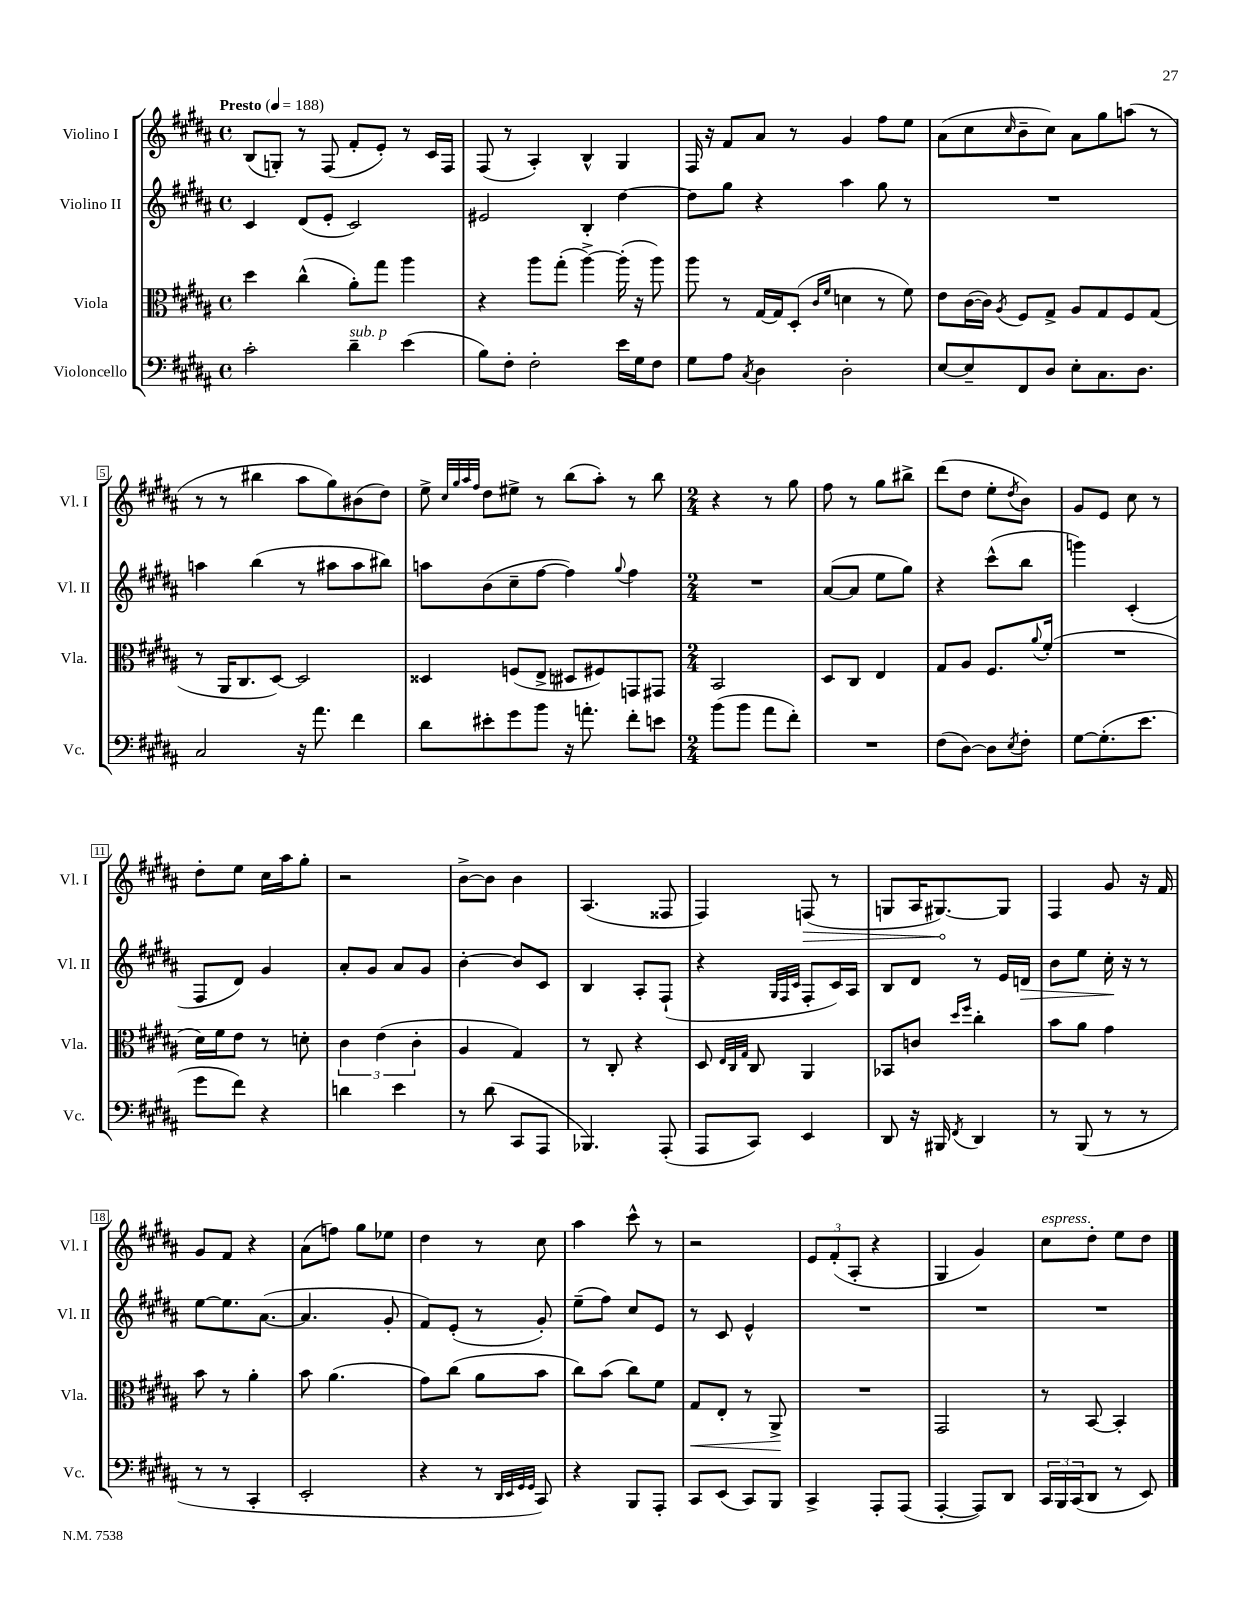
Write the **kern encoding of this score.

**kern	**kern	**dynam	**kern	**dynam	**kern	**dynam
*part4	*part3	*part3	*part2	*part2	*part1	*part1
*staff4	*staff3	*staff3	*staff2	*staff2	*staff1	*staff1
*I"Violoncello	*I"Viola	*	*I"Violino II	*	*I"Violino I	*
*I'Vc.	*I'Vla.	*	*I'Vl. II	*	*I'Vl. I	*
*clefF4	*clefC3	*	*clefG2	*	*clefG2	*
*k[f#c#g#d#a#]	*k[f#c#g#d#a#]	*	*k[f#c#g#d#a#]	*	*k[f#c#g#d#a#]	*
*M4/4	*M4/4	*	*M4/4	*	*M4/4	*
*met(c)	*met(c)	*	*met(c)	*	*met(c)	*
*MM188	*MM188	*	*MM188	*	*MM188	*
=1	=1	=1	=1	=1	=1	=1
!	!	!	!	!	!LO:TX:a:B:t=Presto	!
2c#'\	4dd#\	.	4c#/	.	(8B/L	.
.	.	.	.	.	8Gn'/J)	.
.	(4cc#^^\	.	(8d#/L	.	8r	.
.	.	.	8e'/J	.	(8F#/	.
!LO:TX:a:i:t=sub. p	!	!	!	!	!	!
4d#~\	8a#'\L)	.	2c#/)	.	8f#'/L	.
.	8gg#\J	.	.	.	8e'/J)	.
(4e\	4aa#\	.	.	.	8r	.
.	.	.	.	.	16c#/LL	.
.	.	.	.	.	16F#/JJ	.
=2	=2	=2	=2	=2	=2	=2
8B\L)	4r	.	2e#X/	.	(8F#/	.
8F#'\J	.	.	.	.	8r	.
2F#'\	8aa#\L	.	.	.	4A#'/)	.
.	(8gg#'\J	.	.	.	.	.
.	[4aa#^\)	.	4B'/	.	4B^^/	.
16e\LL	(16aa#'\]	.	[4dd#\	.	4G#/	.
16G#\J	16r	.	.	.	.	.
8F#\J	8aa#\)	.	.	.	.	.
=3	=3	=3	=3	=3	=3	=3
8G#\L	8aa#\	.	8dd#\L]	.	16F#/	.
.	.	.	.	.	16r	.
8A#\J	8r	.	8gg#\J	.	8f#/L	.
8qC#/	.	.	.	.	.	.
4D#\	[16G#/LL	.	4r	.	8a#/J	.
.	16G#/J]	.	.	.	.	.
.	(8D#'/J	.	.	.	8r	.
.	16qqc#/LL	.	.	.	.	.
.	16qqf#/JJ	.	.	.	.	.
2D#'\	4dn\	.	4aa#\	.	4g#/	.
.	8r	.	8gg#\	.	8ff#\L	.
.	8f#\)	.	8r	.	8ee\J	.
=4	=4	=4	=4	=4	=4	=4
[8E/L	8e\L	.	1r	.	(8a#\L	.
8E~/]	([16c#\L	.	.	.	8cc#\	.
.	16c#\JJ])	.	.	.	.	.
.	8qA#/	.	.	.	16qqcc#/	.
8FF#/	8F#/L	.	.	.	8b~\	.
8D#/J	8G#^/J	.	.	.	8cc#\J)	.
8E'\L	8A#/L	.	.	.	8a#\L	.
8.C#\	8G#/	.	.	.	8gg#\	.
.	8F#/	.	.	.	(8aan\J	.
8.D#\J	.	.	.	.	.	.
.	(8G#/J	.	.	.	8r	.
!!LO:LB:g=z
=5	=5	=5	=5	=5	=5	=5
2C#/	8r	.	4aan\	.	8r	.
.	16AA#/KL	.	.	.	8r	.
.	8.C#/	.	.	.	.	.
.	.	.	(4bb\	.	4bb#X\	.
.	[8D#/J)	.	.	.	.	.
16r	2D#/]	.	8r	.	8aa#\L	.
8.a#\	.	.	.	.	.	.
.	.	.	8aa#X\L	.	8gg#\)	.
4f#\	.	.	8aa#\	.	(8b#X\	.
.	.	.	8bb#X\J)	.	8dd#\J)	.
=6	=6	=6	=6	=6	=6	=6
8d#\L	4D##X/	.	8aan\L	.	8ee^\	.
.	.	.	.	.	32qqcc#/LLL	.
.	.	.	.	.	32qqgg#/	.
.	.	.	.	.	32qqaa#/	.
.	.	.	.	.	32qqff#/JJJ	.
8e#X'\	.	.	(8b\	.	8dd#\L	.
8g#\	(8Fn/L	.	8cc#~\	.	8ee#X^\J	.
8b\J	8E^/J	.	[8ff#\J	.	8r	.
16r	8D#X/L	.	4ff#\])	.	(8bb\L	.
8.an'\	.	.	.	.	.	.
.	8F#X/)	.	.	.	8aa#'\J)	.
.	.	.	8qqgg#/	.	.	.
8f#'\L	8GGn/	.	4ff#\	.	8r	.
8en\J	8GG#X/J	.	.	.	8bb\	.
=7	=7	=7	=7	=7	=7	=7
*M2/4	*M2/4	*	*M2/4	*	*M2/4	*
(8b\L	2BB/	.	2r	.	4r	.
8b\J	.	.	.	.	.	.
8a#\L	.	.	.	.	8r	.
8f#'\J)	.	.	.	.	8gg#\	.
=8	=8	=8	=8	=8	=8	=8
2r	8D#/L	.	([8a#/L	.	8ff#\	.
.	8C#/J	.	8a#/J]	.	8r	.
.	4E/	.	8ee\L	.	8gg#\L	.
.	.	.	8gg#\J)	.	8bb#X^\J	.
=9	=9	=9	=9	=9	=9	=9
(8F#\L	8G#/L	.	4r	.	(8ddd#\L	.
[8D#\J)	8A#/J	.	.	.	8dd#\J	.
8D#\L]	8.F#/L	.	(8ccc#^^\L	.	8ee'\L	.
8qE/	.	.	.	.	8qdd#/	.
8F#'\J	.	.	8bb\J	.	8b\J)	.
.	8qqa#/	.	.	.	.	.
.	(16f#'/Jk	.	.	.	.	.
=10	=10	=10	=10	=10	=10	=10
[8G#\L	2r	.	4gggn\)	.	8g#/L	.
(8.G#'\]	.	.	.	.	8e/J	.
.	.	.	(4c#'/	.	8cc#\	.
8.e\J	.	.	.	.	.	.
.	.	.	.	.	8r	.
!!LO:LB:g=z
=11	=11	=11	=11	=11	=11	=11
8g#\L	16d#\LL)	.	8F#/L	.	8dd#'\L	.
.	16f#\J	.	.	.	.	.
8f#\J)	8e\J	.	8d#/J)	.	8ee\J	.
4r	8r	.	4g#/	.	16cc#\LL	.
.	.	.	.	.	16aa#\J	.
.	8dn'\	.	.	.	8gg#'\J	.
=12	=12	=12	=12	=12	=12	=12
4dn\	6c#\	.	8a#'/L	.	2r	.
.	.	.	8g#/J	.	.	.
.	(6e\	.	.	.	.	.
4e\	.	.	8a#/L	.	.	.
.	6c#'\	.	.	.	.	.
.	.	.	8g#/J	.	.	.
=13	=13	=13	=13	=13	=13	=13
8r	4A#/	.	[4b'\	.	[8b^\L	.
(8d#\	.	.	.	.	8b\J]	.
8CC#/L	4G#/)	.	8b/L]	.	4b\	.
8AAA#/J	.	.	8c#/J	.	.	.
=14	=14	=14	=14	=14	=14	=14
4.BBB-X/)	8r	.	4B/	.	(4.A#/	.
.	8C#'/	.	.	.	.	.
.	4r	.	8A#'/L	.	.	.
(8AAA#'/	.	.	(8F#`/J	.	8F##X/	.
=15	=15	=15	=15	=15	=15	=15
8AAA#/L	8D#/	.	4r	.	4F#/)	.
.	32qqE/LLL	.	.	.	.	.
.	32qqC#/	.	.	.	.	.
.	32qqG#/JJJ	.	.	.	.	.
8CC#/J)	8C#/	.	.	.	.	.
.	.	.	32qqG#/LLL	.	.	.
.	.	.	32qqF#/	.	.	.
.	.	.	32qqc#/JJJ	.	.	.
!	!	!	!	!	!	!LO:HP:b
4EE/	4AA#/	.	8F#'/L	.	(8Fn/	>
.	.	.	16c#/L)	.	8r	.
.	.	.	16A#/JJ	.	.	.
=16	=16	=16	=16	=16	=16	=16
8DD#/	8BB-X/L	.	8B/L	.	8Gn/L	.
16r	8cn/J	.	8d#/J	.	16A#/K	.
16BBB#X/	.	.	.	.	[8.G#X/)	.
.	16qqdd#/LL	.	.	.	.	.
8qFF#/	16qqff#/JJ	.	.	.	.	.
4DD#/	4cc#'\	.	8r	.	.	.
.	.	.	16e/LL	.	8G#/J]	]
!	!	!	!	!LO:HP:b	!	!
.	.	.	16dn/JJ	>	.	.
=17	=17	=17	=17	=17	=17	=17
8r	8b\L	.	8b\L	.	4F#/	.
(8BBB/	8a#\J	.	8ee\J	.	.	.
8r	4g#\	.	16cc#'\	.	8g#/	.
.	.	.	16r	]	.	.
8r	.	.	8r	.	16r	.
.	.	.	.	.	16f#/	.
!!LO:LB:g=z
=18	=18	=18	=18	=18	=18	=18
8r	8b\	.	[8ee\L	.	8g#/L	.
8r	8r	.	8.ee\]	.	8f#/J	.
4CC#'/	4a#'\	.	.	.	4r	.
.	.	.	([8.a#\J	.	.	.
=19	=19	=19	=19	=19	=19	=19
2EE'/	8b\	.	4.a#/]	.	(8a#\L	.
.	(4.a#\	.	.	.	8ffn\J)	.
.	.	.	.	.	8gg#\L	.
.	.	.	8g#'/	.	8ee-X\J	.
=20	=20	=20	=20	=20	=20	=20
4r	8g#\L)	.	8f#/L)	.	4dd#\	.
.	(8cc#\J	.	(8e'/J	.	.	.
8r	8a#\L	.	8r	.	8r	.
32qqDD#/LLL	.	.	.	.	.	.
32qqEE/	.	.	.	.	.	.
32qqGG#/	.	.	.	.	.	.
32qqGG#/JJJ	.	.	.	.	.	.
8CC#/)	8b\J	.	8g#'/)	.	8cc#\	.
=21	=21	=21	=21	=21	=21	=21
4r	8cc#\L)	.	(8ee~\L	.	4aa#\	.
.	(8b\J	.	8ff#\J)	.	.	.
8BBB/L	8cc#\L)	.	8cc#/L	.	8ccc#^^\	.
8AAA#'/J	8f#\J	.	8e/J	.	8r	.
=22	=22	=22	=22	=22	=22	=22
!	!	!LO:HP:b	!	!	!	!
8CC#/L	8G#/L	<	8r	.	2r	.
(8EE/J	8E'/J	.	8c#/	.	.	.
8CC#/L)	8r	.	4e^^/	.	.	.
8BBB/J	8AA#^/	.	.	.	.	.
.	.	[	.	.	.	.
=23	=23	=23	=23	=23	=23	=23
4CC#^/	2r	.	2r	.	12e/L	.
.	.	.	.	.	(12f#'/	.
.	.	.	.	.	12A#'/J	.
8AAA#'/L	.	.	.	.	4r	.
(8AAA#/J	.	.	.	.	.	.
=24	=24	=24	=24	=24	=24	=24
[4AAA#'/	2GG#/	.	2r	.	4G#/	.
8AAA#/L])	.	.	.	.	4g#/)	.
8DD#/J	.	.	.	.	.	.
=25	=25	=25	=25	=25	=25	=25
!	!	!	!	!	!LO:TX:a:i:t=espress.	!
24CC#/LL	8r	.	2r	.	8cc#\L	.
24BBB/	.	.	.	.	.	.
(24CC#/J	.	.	.	.	.	.
8DD#/J	[8BB/	.	.	.	8dd#'\J	.
8r	4BB'/]	.	.	.	8ee\L	.
8EE/)	.	.	.	.	8dd#\J	.
==	==	==	==	==	==	==
*-	*-	*-	*-	*-	*-	*-
